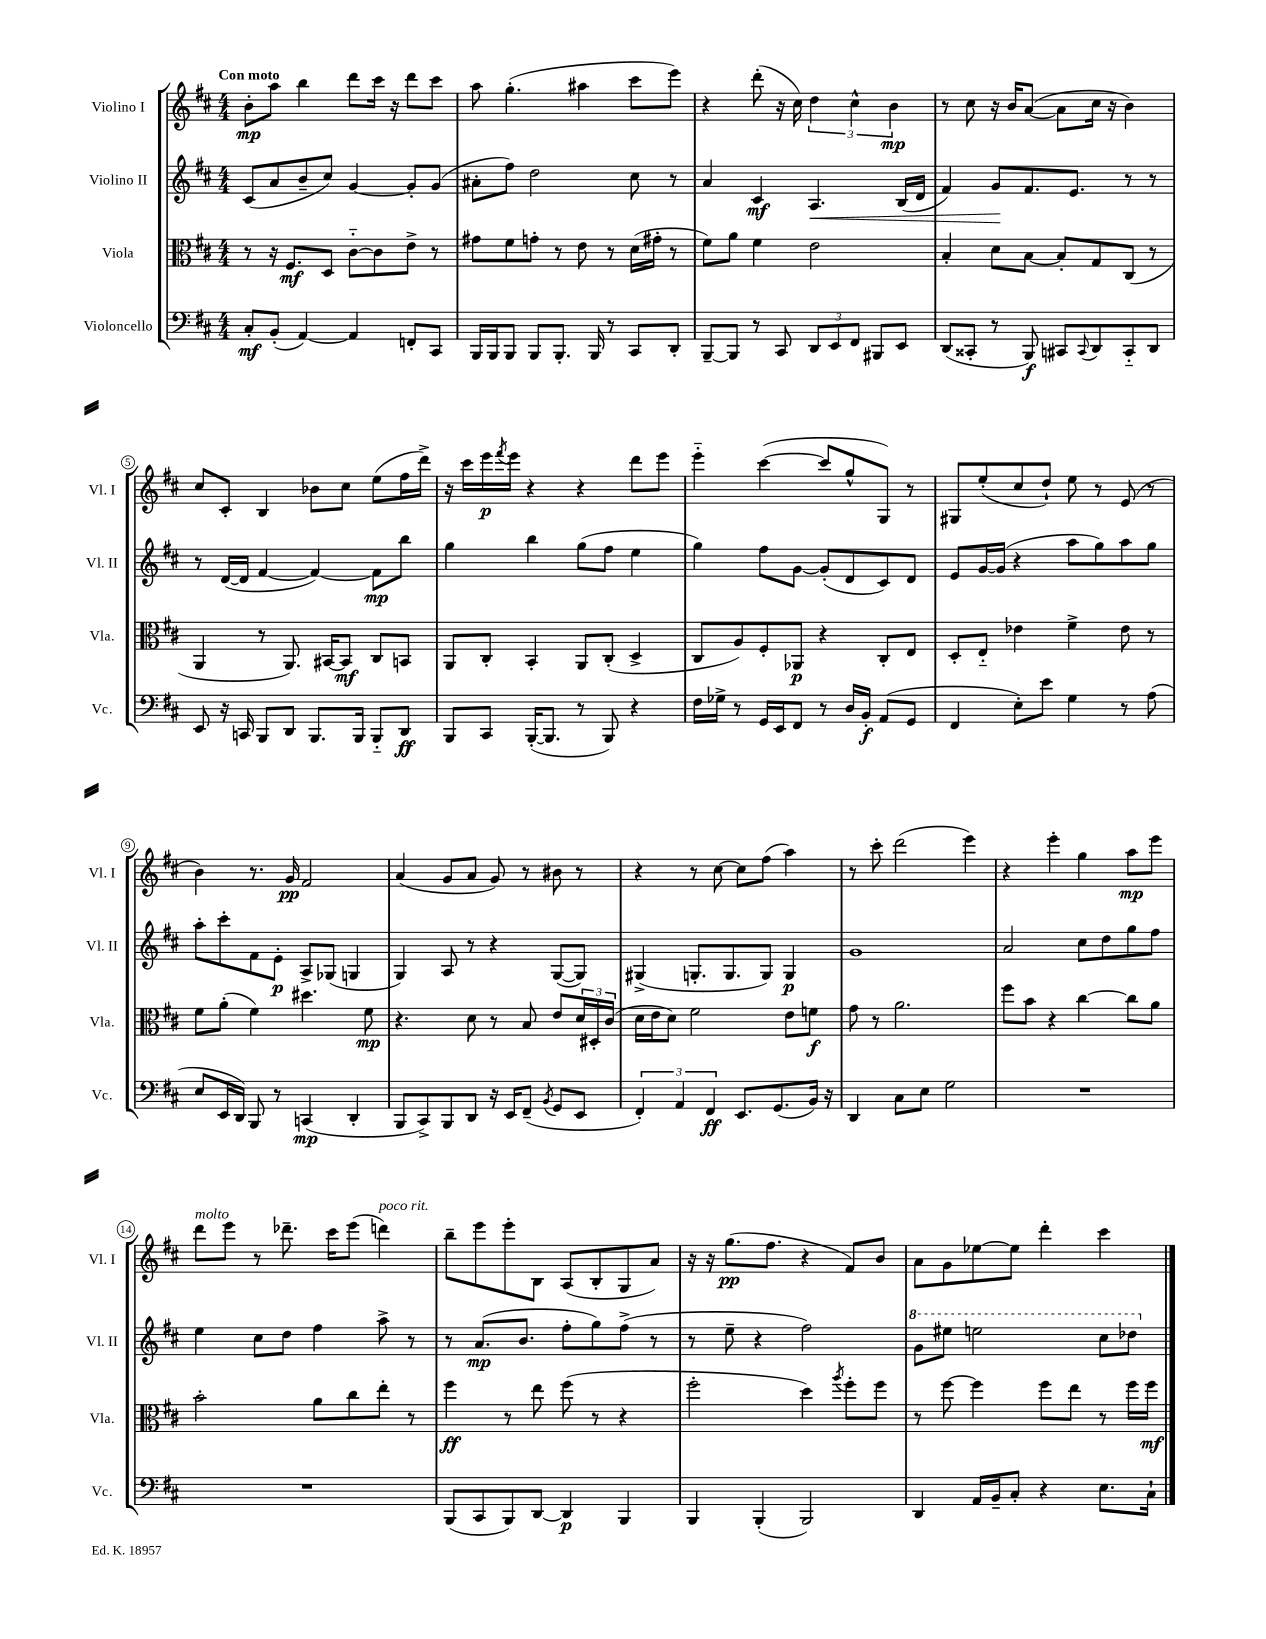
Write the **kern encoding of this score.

**kern	**kern	**kern	**kern
*staff4	*staff3	*staff2	*staff1
*clefF4	*clefC3	*clefG2	*clefG2
*k[f#c#]	*k[f#c#]	*k[f#c#]	*k[f#c#]
*M4/4	*M4/4	*M4/4	*M4/4
8C#'	8r	(8c#	8b'
(8BB'	16r	8a	8aa
.	8.F#	.	.
[4AA)	.	8b~	4bb
.	8D	8cc#)	.
4AA]	[8c#'~	[4g	8ddd
.	8c#]	.	16ccc#
.	.	.	16r
8FF'	8e^	8g']	8ddd
8CC#	8r	(8g	8ccc#
=	=	=	=
16BBB	8g#	8a#'	8aa
16BBB	.	.	.
8BBB	8f#	8ff#)	(4.gg'
8BBB	8g'	2dd	.
8.BBB'	8r	.	.
.	8e	.	4aa#
16BBB	.	.	.
8r	8r	.	.
8CC#	(16d	8cc#	8ccc#
.	16g#'	.	.
8DD'	8r	8r	8eee)
=	=	=	=
[8BBB~	8f#)	4a	4r
8BBB]	8a	.	.
8r	4f#	4c#	(8ddd'
8CC#	.	.	16r
.	.	.	16cc#)
12DD	2e	4.A	6dd
12EE	.	.	.
12FF#	.	.	6cc#^^
8BBB#	.	.	.
.	.	.	6b
8EE	.	(16B	.
.	.	16d	.
=	=	=	=
(8DD	4B'	4f#)	8r
8CC##'	.	.	8cc#
8r	8d	8g	16r
.	.	.	16b
8BBB)	[8B	8.f#	([8a
8CC#	8B']	.	8a]
.	.	8.e	.
8qqCC#	.	.	.
8DD	8G	.	16cc#
.	.	.	16r
8CC#'~	(8C#	8r	4b)
8DD	8r	8r	.
=	=	=	=
8EE	4AA	8r	8cc#
16r	.	([16d	8c#'
16CC	.	16d]	.
8BBB	8r	[4f#	4B
8DD	8.AA)	.	.
8.BBB	.	4f#_)	8b-
.	[16BB#	.	.
.	8BB#]	.	8cc#
16BBB	.	.	.
8BBB'~	8C#	8f#]	(8ee
8DD	8BB	8bb	16ff#
.	.	.	16ddd^)
=	=	=	=
8BBB	8AA	4gg	16r
.	.	.	16ccc#
8CC#	8C#'	.	16eee
.	.	.	8qfff#
.	.	.	16eee
([16BBB'	4BB'	4bb	4r
8.BBB]	.	.	.
8r	8AA	(8gg	4r
8BBB)	(8C#'	8ff#	.
4r	4D^	4ee	8ddd
.	.	.	8eee
=	=	=	=
16F#	8C#	4gg)	4eee'~
16G-^	.	.	.
8r	8A)	.	.
16GG	8F#'	8ff#	([4ccc#
16EE	.	.	.
8FF#	8AA-	[8g	.
8r	4r	(8g']	8ccc#]
16D	.	8d	8gg^^
16BB'	.	.	.
(8AA	8C#'	8c#)	8G)
8GG	8E	8d	8r
=	=	=	=
4FF#	8D'	8e	8G#
.	8E'~	[16g	(8ee'
.	.	(16g]	.
8E')	4e-	4r	8cc#
8e	.	.	8dd`)
4G	4f#^	8aa	8ee
.	.	8gg)	8r
8r	8e-	8aa	(8e
(8A	8r	8gg	8r
=	=	=	=
8E	8f#	8aa'	4b)
16EE	(8a'	8ccc#'	.
16DD)	.	.	.
8BBB	4f#)	8f#	8.r
8r	.	8e'	.
.	.	.	16g
(4CC	4.dd#	8A^	2f#
.	.	(8G-	.
4DD'	.	4G	.
.	8f#	.	.
=	=	=	=
8BBB	4.r	4G)	(4a
8CC#^)	.	.	.
8BBB	.	8A	8g
8DD	8d	8r	8a
16r	8r	4r	8g)
16EE	.	.	.
(8FF#~	8B	.	8r
8qBB	.	.	.
8GG	8e	([8G	8b#
8EE	24d	8G])	8r
.	24D#'	.	.
.	(24c#	.	.
=	=	=	=
6FF#')	16d	(4G#^	4r
.	16e	.	.
.	8d)	.	.
6AA	.	.	.
.	2f#	8.G'	8r
6FF#	.	.	.
.	.	.	[8cc#
.	.	8.G	.
8.EE	.	.	8cc#]
.	.	8G)	(8ff#
(8.GG	.	.	.
.	8e	4G	4aa)
16BB)	8f	.	.
16r	.	.	.
=	=	=	=
4DD	8g	1g	8r
.	8r	.	8ccc#'
8C#	2.a	.	(2ddd
8E	.	.	.
2G	.	.	.
.	.	.	4eee)
=	=	=	=
1r	8ff#	2a	4r
.	8b	.	.
.	4r	.	4eee'
.	[4cc#	8cc#	4gg
.	.	8dd	.
.	8cc#]	8gg	8aa
.	8a	8ff#	8eee
=	=	=	=
1r	2b'	4ee	8ddd
.	.	.	8eee
.	.	8cc#	8r
.	.	8dd	8.ddd-~
.	8a	4ff#	.
.	.	.	16ccc#
.	8cc#	.	(8eee
.	8ee'	8aa^	4ddd)
.	8r	8r	.
=	=	=	=
(8BBB	4ff#	8r	8bb~
8CC#	.	(8.a	8eee
8BBB)	8r	.	8eee'
.	.	8.b	.
[8DD	8ee	.	8B
4DD]	(8ff#	8ff#'	(8A
.	8r	8gg)	8B'
4BBB	4r	(8ff#^	8G
.	.	8r	8a)
=	=	=	=
4BBB	2ff#'	8r	16r
.	.	.	16r
.	.	8ee~	(8.gg
(4BBB'	.	4r	.
.	.	.	8.ff#
2BBB)	4dd)	2ff#)	4r
.	8qaa	.	.
.	8ff#'	.	8f#)
.	8ff#	.	8b
=	=	=	=
4DD	8r	8gg	8a
.	[8ff#	8eee#	8g
16AA	4ff#]	2eee	[8ee-
16BB~	.	.	.
8C#'	.	.	8ee-]
4r	8ff#	.	4ddd'
.	8ee	.	.
8.E	8r	8ccc#	4ccc#
.	16ff#	8ddd-	.
16C#`	16ff#	.	.
==	==	==	==
*-	*-	*-	*-
